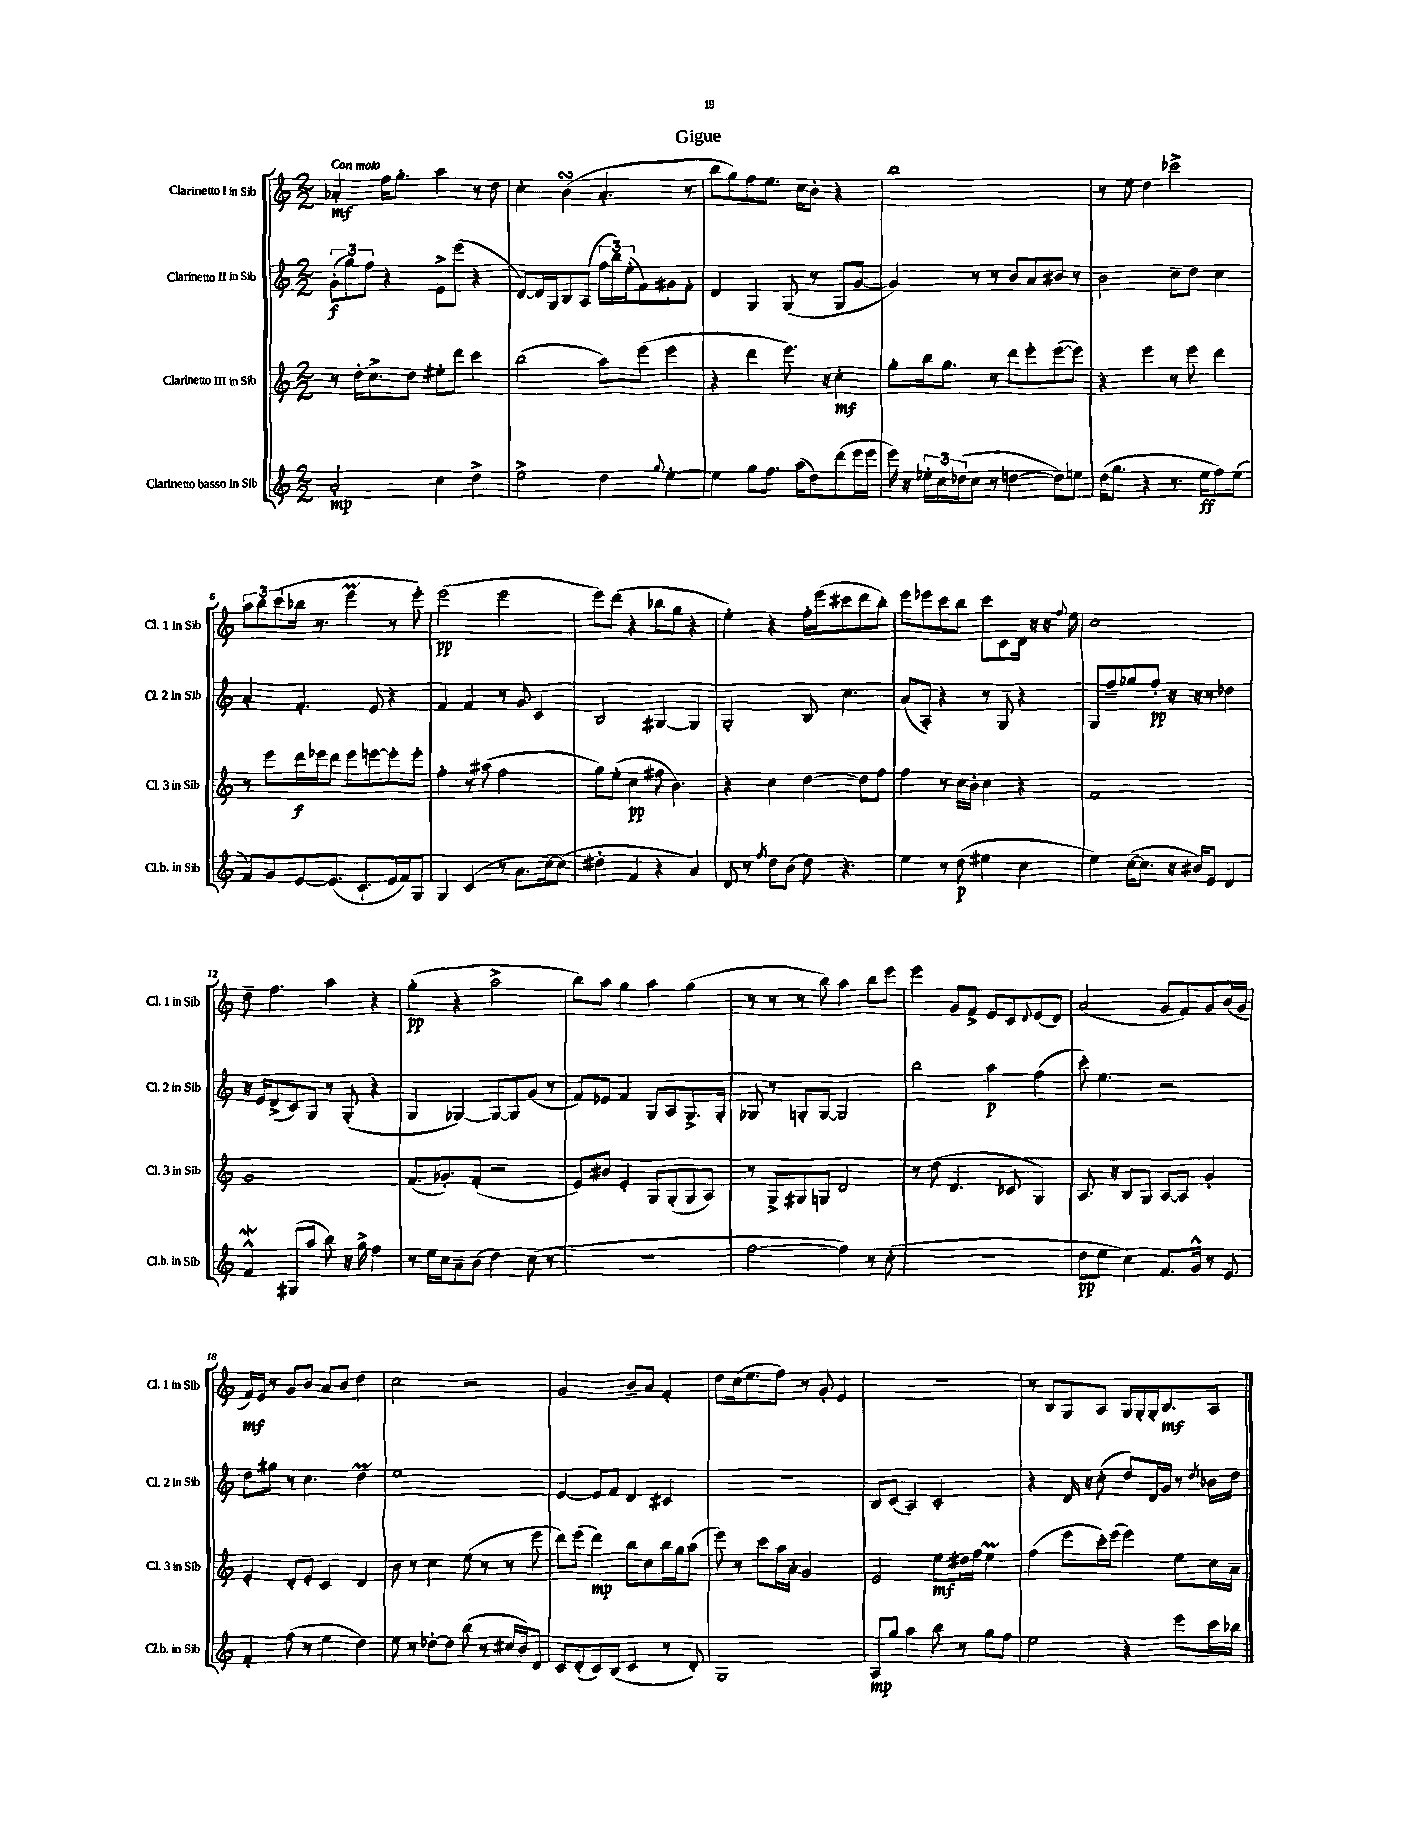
\header { title = "Gigue" }
<<
\new StaffGroup <<
\new Staff = "s0" \with { instrumentName = "Clarinetto I in Sib" shortInstrumentName = "Cl. 1 in Sib" } {
    \clef treble \key c \major \numericTimeSignature \time 2/2 \tempo "Con moto"
    aes'4-.\mf f''16 g''8.-. a''4 r8 d''8 |
    c''4-. b'4\turn( a'4.-. r8 |
    b''8 g''8) f''8 e''8. c''16 b'8-. r4 |
    b''1 |
    r8 e''8 d''4 ces'''2-> |
    \tuplet 3/2 { a''8 b''8 c'''8( } bes''16 r8. e'''4\prall r8 e'''8-.) |
    e'''2\pp( e'''2 |
    e'''8) d'''8( r4 bes''8 g''8 r4 |
    e''4-.) r4 f''16-. e'''16( cis'''8 d'''8 b''8-.) |
    e'''8 ees'''8 c'''8 b''8 c'''8 c'8 d'16 r16 r16 \appoggiatura { f''8 } e''16 |
    c''1 |
    d''8-- f''4. a''4 r4 |
    g''4-.\pp( r4 a''2-> |
    b''8) a''8 g''4 a''4 g''4( |
    r8 r8 r8 b''8) a''4 b''8 e'''8 |
    e'''4 g'8 f'8-> e'8 c'8 \appoggiatura { d'8 } e'8( d'8) |
    a'2( g'8 f'8) g'8 b'16( g'16 |
    f'16\mf) e'16 r8 g'8 b'8 a'8 b'8 d''4 |
    c''2 r2 |
    g'2 b'8-- a'8 f'4-. |
    d''8 c''16( e''8. f''8) r8 g'8-. e'4 |
    r1 |
    r8 b8 g8 a8 g16 g16-. g16-. b8.\mf a8 \bar "|." |
}
\new Staff = "s1" \with { instrumentName = "Clarinetto II in Sib" shortInstrumentName = "Cl. 2 in Sib" } {
    \clef treble \key c \major \numericTimeSignature \time 2/2
    \tuplet 3/2 { g'8-.\f( g''8) f''8 } r4 e'8-> e'''8( r4 |
    d'8~) d'16 g16 b8 a8( \tuplet 3/2 { f''16 b''16) e''16-.( } f'8) gis'8 f'8-. |
    d'4 g4 g8( r8 g8 g'8~ |
    g'4) r8 r8 b'8 a'8 bis'8 r8 |
    b'2 c''8-- d''8 c''4 |
    a'4-. f'4.-. e'8 r4 |
    f'4 f'4 r8 g'8 c'4 |
    b2 gis4~ gis4 |
    g2-. b8 c''4. |
    a'8( a8-.) r4 r8 g8 r4 |
    g8 f''8-- ges''8 f''8-.\pp r16 r16 r8 des''4 |
    r16 e'16 d'8->( c'8) g8 r8 g8-.( r4 |
    g4 ges4~) ges8~ ges8 g'8( r8 |
    f'8) ees'8 f'4 g8 a8 g8.-> g16-. |
    ges8 r8 g8-. g8~ g2 |
    b''2 a''4\p f''4( |
    c'''8-.) e''4. r2 |
    d''8 gis''8 r8 c''4. d''4\prall |
    e''1 |
    e'4~ e'8 f'8 d'4 cis'4 |
    r1 |
    b8 c'8( a4) c'2-. |
    r4 d'16 r16 c''8-.( d''8) d'16 g'16 r8 \acciaccatura { d''8 } bes'16 d''16 \bar "|." |
}
\new Staff = "s2" \with { instrumentName = "Clarinetto III in Sib" shortInstrumentName = "Cl. 3 in Sib" } {
    \clef treble \key c \major \numericTimeSignature \time 2/2
    r8 d''16-. c''8.-> d''8 eis''8-. d'''8 c'''4 |
    b''2( a''8) e'''8( e'''4 |
    r4 d'''4 e'''8.) r16 c''4-.\mf |
    g''8-. b''16 g''8. r8 d'''8 e'''8-. e'''8~( e'''8) |
    r4 e'''4 r8 e'''8 d'''4 |
    r8 e'''8 d'''16\f ees'''16 d'''8 ees'''8 e'''8~ e'''8-. e'''8-. |
    f''4-. r8 ais''8( f''2 |
    g''8) e''8-.( c''4\pp fis''8 b'4.) |
    r4 c''4 d''4~ d''8 f''8 |
    f''4 r8 c''16 b'16-. c''4 r4 |
    f'1 |
    g'1 |
    f'8.( ges'8.-.) f'8-.( r2 |
    e'8) bis'8 e'4-. g8 g8-.( g8 a8) |
    r8 g8-> gis8 g8 d'2 |
    r8 d''8( d'4. ces'8 g4) |
    a8. r16 b8 g8 a8~ a8 g'4-. |
    e'4-. d'8-. e'8-. c'4 d'4 |
    b'8 r8 c''4 e''8( r8 r8 e'''8 |
    d'''8) e'''8( d'''4\mp) b''8 c''8 b''16 g''16 a''8( |
    e'''8) r8 c'''8 a''16 a'16-. g'2 |
    e'2 e''8\mf dis''16 f''16 e''4\prall |
    f''4( e'''8 c'''16-.) e'''16( e'''4) e''8 c''16 a'16-- \bar "|." |
}
\new Staff = "s3" \with { instrumentName = "Clarinetto basso in Sib" shortInstrumentName = "Cl.b. in Sib" } {
    \clef treble \key c \major \numericTimeSignature \time 2/2
    a'2-.\mp c''4 d''4-> |
    e''2-> d''4 \appoggiatura { g''8 } e''4~-. |
    e''4 g''8 f''8. a''16( d''8) d'''8( e'''16 e'''16 |
    e'''16) r16 \tuplet 3/2 { ees''16-. c''16 des''16( } c''8 r8 d''4~ d''8) e''8 |
    d''16( g''8. r4 r8. e''16\ff f''8) e''8( |
    f'8) g'8 e'8~ e'8.( c'8.-! e'16 f'16) g8 |
    g4 c'4( r8 a'8. c''16~) c''8( |
    dis''4-. f'4 r4 a'4) |
    d'8 r8 \acciaccatura { f''8 } d''8 b'8( d''8) r4. |
    e''4 r8 d''8\p( eis''4 c''4 |
    e''4) c''16~( c''8. r16 bis'16) e'8 d'4 |
    f'4-^\mordent gis8( a''8 b''8) r16 g''16-> f''4 |
    r8 e''16 c''16 a'8-- b'8( d''4) c''8( r8 |
    R1 |
    f''2~ f''4) r8 c''8-.( |
    R1 |
    d''8\pp e''8 c''4) f'8. g'16-^ r8 e'8 |
    f'4-. f''8( r8 e''4 d''4) |
    e''8 r8 des''8~-. des''8 b''8( r8 cis''16 b'16) d'8 |
    c'8 d'8-.( c'8) b8( c'4 r8 d'8-.) |
    g1 |
    a8\mp g''8 a''4 b''8 r8 g''8 f''8 |
    e''2 r4 e'''8 c'''16 bes''16 \bar "|." |
}
>>
>>
